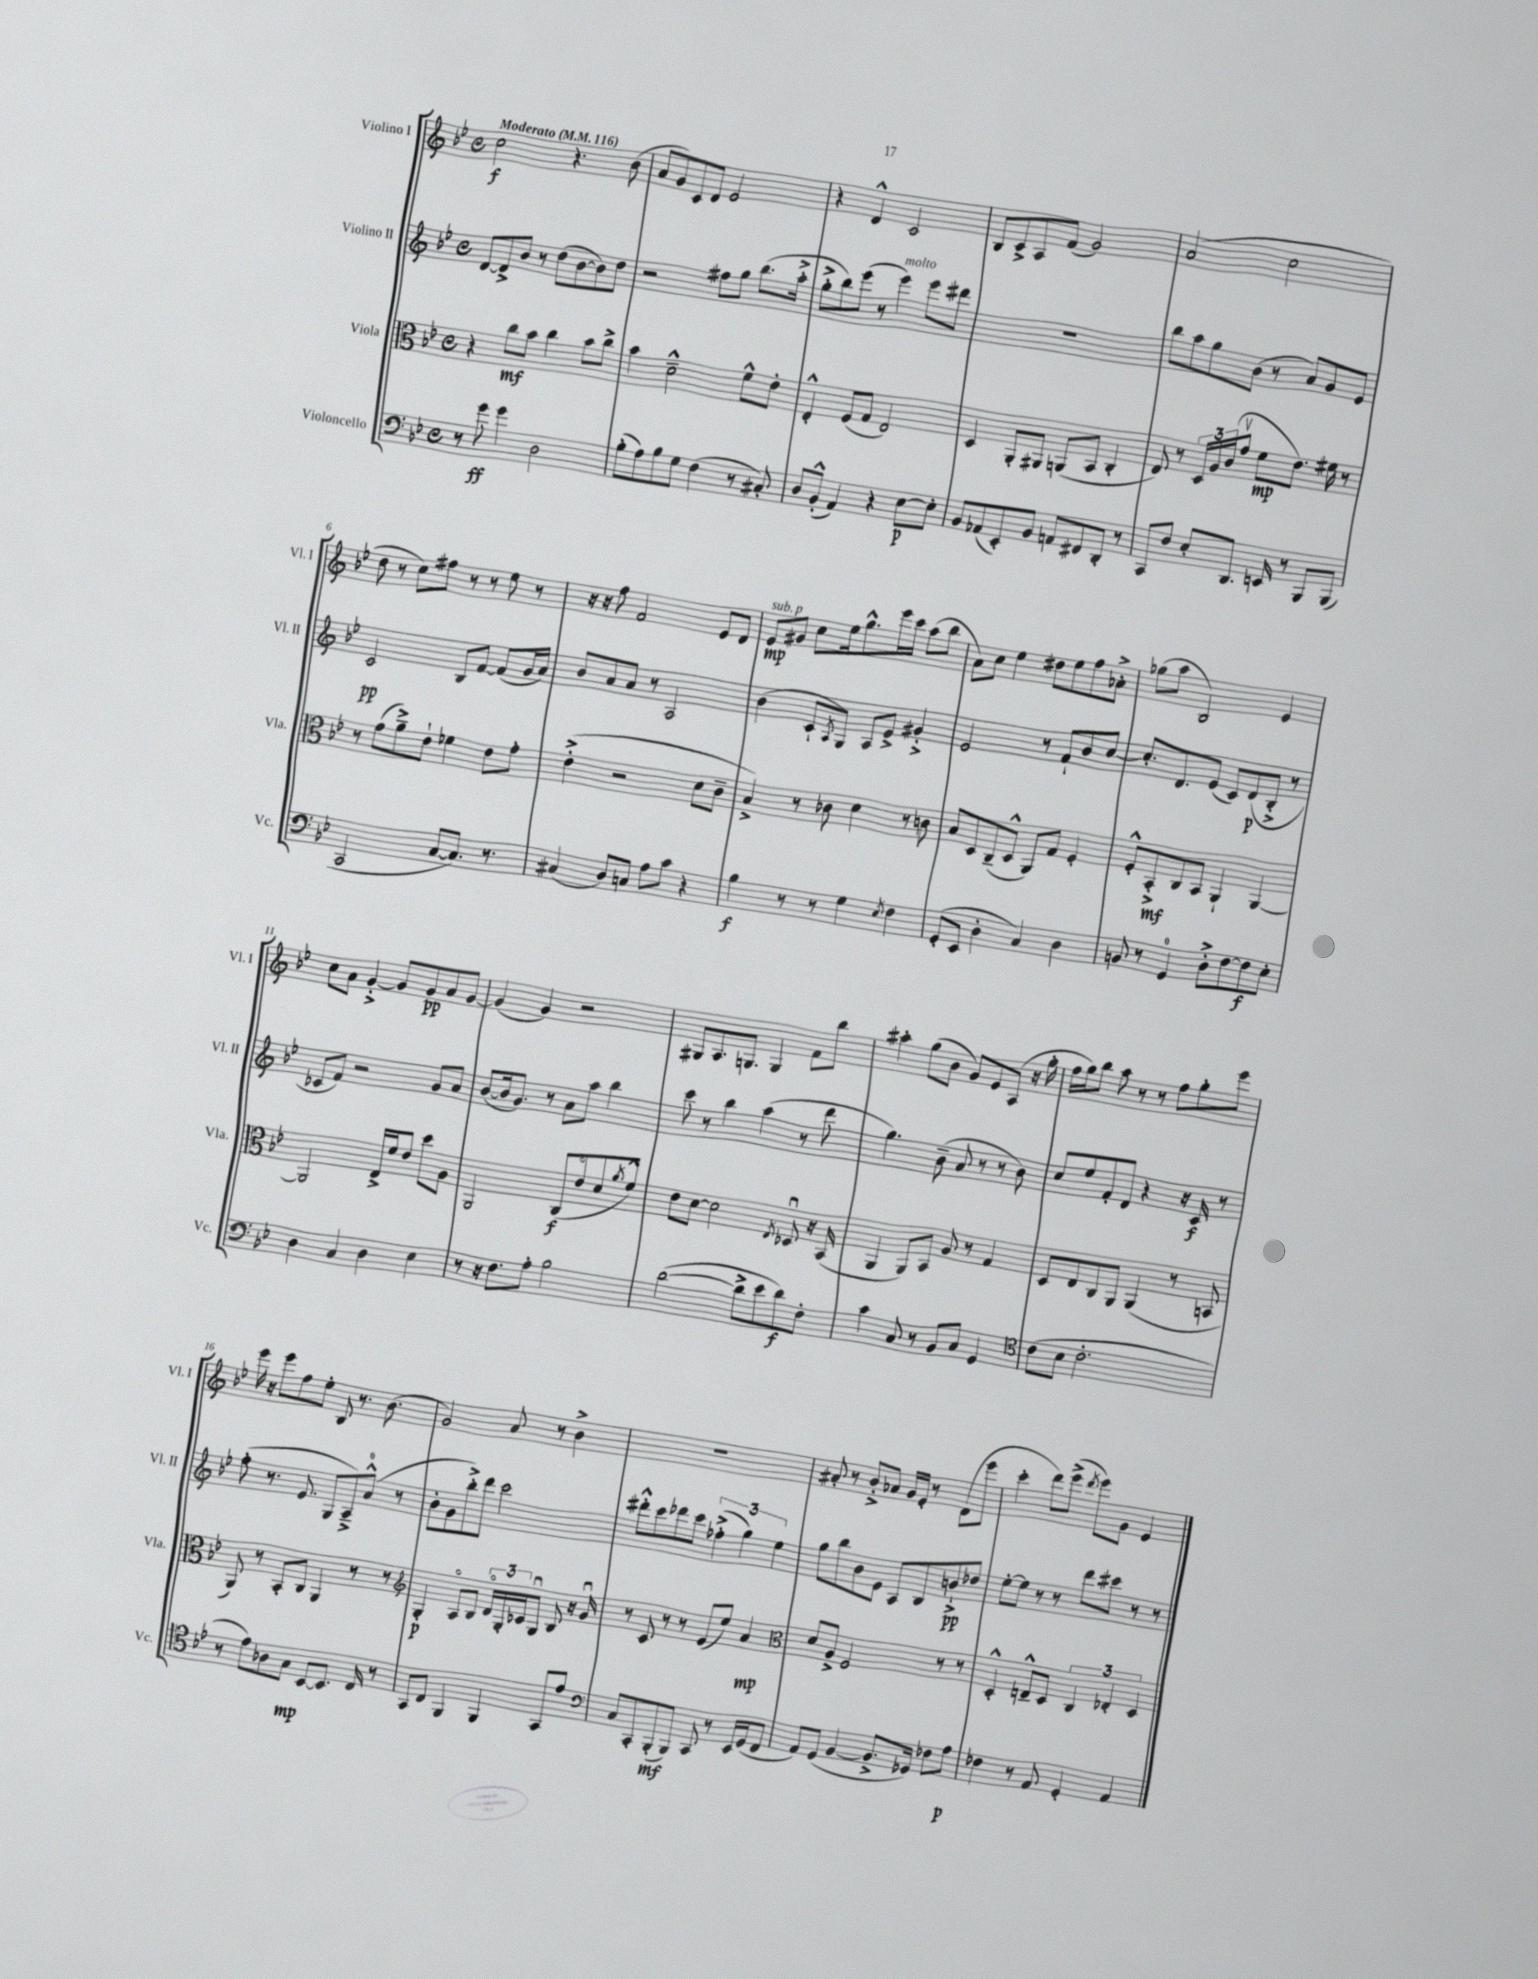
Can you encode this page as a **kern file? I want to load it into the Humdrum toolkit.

**kern	**kern	**kern	**kern
*staff4	*staff3	*staff2	*staff1
*clefF4	*clefC3	*clefG2	*clefG2
*k[b-e-]	*k[b-e-]	*k[b-e-]	*k[b-e-]
*M4/4	*M4/4	*M4/4	*M4/4
*met(c)	*met(c)	*met(c)	*met(c)
*MM116	*MM116	*MM116	*MM116
8r	4r	[8d/L	2cc\
8g\	.	8d^/]	.
4g\	8cc\L	8b-/J	.
.	8b-\J	8r	.
2D\	4cc\	(8dd\L	4.r
.	.	[8b-\	.
.	8b-\L	8b-\])	.
.	8cc^\J	8dd\J	(8b-\
=	=	=	=
(8B-'\L	4b-\	2r	8a/L
8A\)	.	.	8g/)
8B-\	2d~^^\	.	8c/
8G\J	.	.	8d/J
(4F\	.	8ff#\L	2e-/
.	.	8gg\J	.
8r	8f^^\L	(8.bb-\L	.
8C#'/)	8e-'\J	.	.
.	.	16aa'^\Jk	.
=	=	=	=
8D/L	4E-'^^/	8gg'^\L	4r
(8BB-'^^/J	.	8bb-\)	.
4AA/)	(8F/L	(8eee-\J	4d^^/
.	8G/J	8r	.
4r	2E-/)	4eee-\)	2c/
[8E-\L	.	8eee-\L	.
8E-'\]J	.	8ddd#\J	.
=	=	=	=
8BB-/L	4D/	1r	8B-/L
(8AA-/	.	.	8c^/
8EE-'/)	8AA'/L	.	8A/
8BB-/J	8AA#/J	.	(8f/J
8AA/L	(8AA/L	.	2g/)
8FF#/	8BB-/J	.	.
8DD'/J	4C'/	.	.
8r	.	.	.
=	=	=	=
8CC/L	8E-/)	8bb-\L	(2a/
8F/J	8r	8aa\	.
8E-'/L	24D/LL	8gg\	.
.	24A/	.	.
.	(24c/J	.	.
8.DD/J	8gv/J	(8b-\J	.
.	8f\L	8r	2cc\
16EE/	.	.	.
8r	8.e-\J)	8a/L)	.
8BBB-/L	.	8g/	.
.	16f#\	.	.
(8BBB-/J	8r	8e-/J	.
=	=	=	=
2CC/	8r	2c/	8dd\
.	(8g\L	.	8r
.	8a~^\)	.	8cc\L)
.	8e-`\J	.	8ff#\J
[8C/L	4f-\	8B-/L	8r
8.C/]J)	.	[8f/J	8r
.	8e-\L	(8f/]L	8ee-\
8.r	.	.	.
.	8g'\J	16g/L	8r
.	.	16a/JJ)	.
=	=	=	=
(4C#/	(4e-'^\	8b-/L	16r
.	.	.	16r
.	.	8a/	8ff\
8D/L)	2r	8a/J	2f/
8C/J	.	8r	.
8A\L	.	2A/	.
8c\J	.	.	.
4r	8d\L	.	8e-/L
.	8c~\J	.	8d/J
=	=	=	=
4B-\	4B-^/)	(4b-\	8e-/L
.	.	.	8g#/J
8r	8r	8c`/L	8cc\L
.	.	8qA/	.
8r	8c-\	8G/J)	16ee-\k
.	.	.	8.gg^^\
4G\	4d\	8A/L	.
.	.	8e-^/J	16eee-\L
.	.	.	16ccc\JJ
8qE-/	.	.	.
4F\	8r	4g#'^/	(8aa\L
.	8c\	.	8bb-\J
=	=	=	=
(8GG'/L	8B-/L	2e-/	8a\L)
8EE-/J	8D/	.	8cc\J
4D'\	(8C~/	.	4ee-\
.	8D^^/J	.	.
4C/)	8AA/L)	8r	8dd#\L
.	8G/J	8f`/L	8ee-\
4D\	4F'/	8b-/	8ff\
.	.	[8cc/J	8a-'^\J
=	=	=	=
8BB/	8F'^^/L	8.cc'/]L	(8gg-\L
8r	8BB-'^/	.	8aa\J
.	.	8.d/	.
4GG/	8C/	.	2B-/)
.	8BB-/J	(8e-/J	.
8D'^\L	4AA`/	8c/L)	.
[8F\	.	(8d/	.
8F\]	[4AA/	8B-'^/J	4e-/
8E-'\J	.	8r	.
=	=	=	=
4D\	2AA/]	8c-/L	8cc\L
.	.	8f/J)	8a\J
4C/	.	2r	[4g'^/
4D\	16E-^/LL	.	8g/]L
.	16f/J	.	.
.	8e-/J	.	8g/
4E-\	8dd\L	8g/L	8a/
.	8A\J	8a/J	[8g/J
=	=	=	=
8r	2AA/	([8b-/L	(4g/]
16r	.	16b-/]k	.
8.F\L	.	8.g/J)	.
.	.	.	4g/)
8A'\J	.	8r	.
2B-\	(8C/L	8a\L	2r
.	8e-o/	8aa\J	.
.	8d/	4bb-\	.
.	8qa/	.	.
.	8f^^/J)	.	.
=	=	=	=
([2d\	8e-\L	8ccc\	8G#/L
.	[8d\J	8r	8.A/
.	2d\]	4bb-\	.
.	.	.	8.G/J
8d^\]L	.	(4aa\	4G/
8e-\	.	.	.
.	8qE-/	.	.
8d\)	8D-u/	8r	8f\L
8F'\J	16r	8ddd\	8bb-\J
.	(16BB-/	.	.
=	=	=	=
4c\	4AA/	4.gg\)	4aa#'\
8C/	8AA/L)	.	(8gg\L
8r	8BB-/J	(8b-~\	8b-\J
8BB-/L	8A/	8a/	8g/L)
8C/J	8r	8r	8e-/
4GG/	4G/	8r	(8A/J
.	.	8b-\)	16r
.	.	.	16gg'\
=	=	=	=
*clefC4	*	*	*
(8c\L	8D/L	8cc/L	16ff\LL
.	.	.	16gg\J)
8B-\J	8E-/	8ee-/	8bb-\J
2.c'\	8C/	8f'/	8aa\
.	8AA/J	8d/J	8r
.	(4AA/	4r	8r
.	.	.	8ff\L
.	8r	16r	8gg'\
.	.	16c/	.
.	8BB/	8r	8eee-\J
=	=	=	=
8r	8AA/)	(8ff'\	16eee-\
.	.	.	16r
8e-\L)	8r	8.r	8eee-\L
8A-\	8BB-'/L	.	8ff\
.	.	8.e-/	.
8G\J	8C/J	.	8ee-'\J
[8BB-/L	4AA/	8G/L	8B-/
8.BB-/]J	.	8A~^/)	8.r
.	8r	(8a^^/J	.
16C/	.	.	(8.b-\
8r	8r	8r	.
=	=	=	=
*	*clefG2	*	*
8GG/L	4G'/	8b-'\L	2g/)
8C/J	.	8g\	.
4FF/	8Ao/L	8bb-'^\)	.
.	8B-/J	8ddd\J	.
4FF/	24do/LL	2ccc\	8a/
.	24G'/	.	.
.	24c-/J	.	.
.	8Gu/J	.	8r
8GG/L	8B-/	.	4b-^\
8e-/J	16r	.	.
.	16gu/	.	.
=	=	=	=
*clefF4	*	*	*
8C/L	8r	8ddd#'^^\L	1r
8CC'/	8c/	8ccc\	.
(8BBB-'/	8r	8ddd-\	.
8BBB-/J)	8r	8ccc\J	.
8CC/	(8e-/L	(6ff-'^\	.
8r	8ee-/J)	.	.
.	.	6gg\)	.
16EE-/LL	4a/	.	.
(16GG/J	.	.	.
.	.	6ee-\	.
8FF/J	.	.	.
=	=	=	=
*	*clefC3	*	*
8AA/L)	8d/L	8gg\L	8a#'/
(8GG/J	8A^/J	8bb-\	8r
[4BB-/	2F/	8b-\	8b-'^/L
.	.	8e-\J	8a-/J
8.BB-^/]L	.	8A/L	16g/LL
.	.	.	16e-'/JJ
.	.	8B-/	8r
16GG-/Jk)	.	.	.
8F-\L	8r	8b`^/	(8d\L
8A\J	8r	8dd-/J	8eee-\J
=	=	=	=
4F-\	4D'^^/	[8ee-'\L	4ccc'\
.	.	8ee-\]J	.
8r	8E~^^/L	8r	8ddd\L)
8AA/	8D/J	8r	(8eee-^\J
.	.	.	8qddd/
4GG'/	6C/	8ddd\L	8eee-\L)
.	.	8ccc#\J	8g\J
.	6E-'/	.	.
4AA/	.	8r	4e-/
.	6D/	.	.
.	.	8r	.
==	==	==	==
*-	*-	*-	*-
